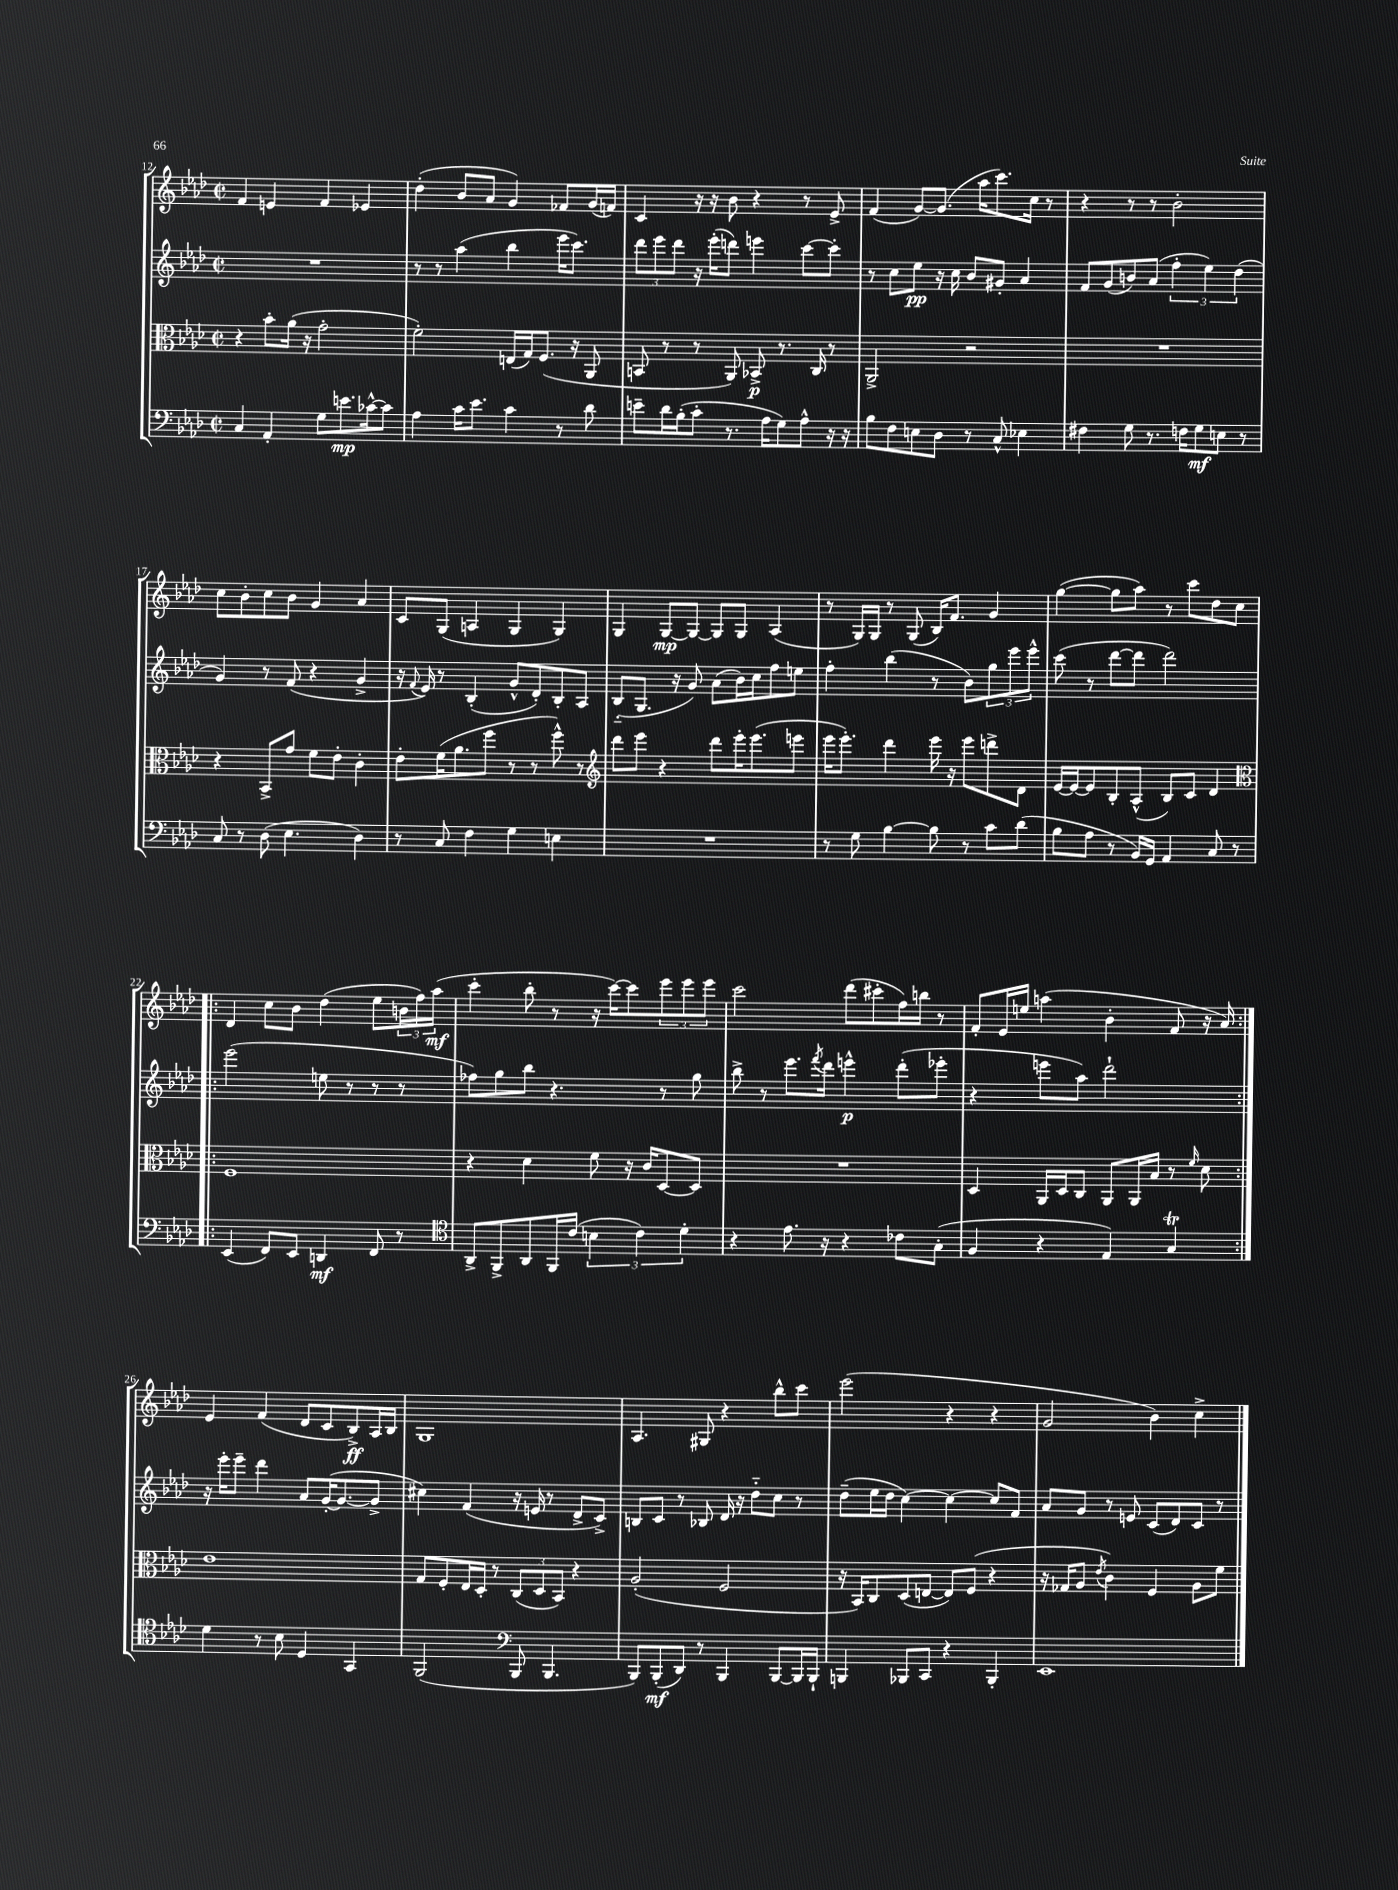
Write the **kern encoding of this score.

**kern	**kern	**kern	**kern
*staff4	*staff3	*staff2	*staff1
*clefF4	*clefC3	*clefG2	*clefG2
*k[b-e-a-d-]	*k[b-e-a-d-]	*k[b-e-a-d-]	*k[b-e-a-d-]
*M2/2	*M2/2	*M2/2	*M2/2
*met(c|)	*met(c|)	*met(c|)	*met(c|)
4C	4r	1r	4f
4AA-'	8b-'	.	4e
.	(16a-	.	.
.	16r	.	.
8G	2g'	.	4f
8.e	.	.	.
.	.	.	4e-
[16c-^^	.	.	.
8c-]	.	.	.
=	=	=	=
4A-	2f')	8r	(4dd-'
.	.	8r	.
16c	.	(4aa-	8b-
8.e-	.	.	.
.	.	.	8a-
4c	(16E	4bb-	4g)
.	16G)	.	.
.	(8.F	.	.
8r	.	16eee-	8f-
.	16r	8.ccc)	.
8d-	8AA-	.	(16g
.	.	.	16f)
=	=	=	=
8e~	8BB	12ddd-	4c
.	.	12eee-	.
16d-	8r	.	.
.	.	12ddd-	.
(16B-'	.	.	.
8c'	8r	16r	16r
.	.	(16eee-'	16r
8.r	8AA-)	8ddd)	8b-
.	8BB-^	4eee	4r
16A-	.	.	.
8G)	8.r	.	.
8A-^^	.	[8ccc	8r
.	16C	.	.
16r	8r	8ccc']	8e-^
16r	.	.	.
=	=	=	=
8B-	2AA-^	8r	(4f
8F	.	8cc	.
8E	.	8ee-	[8g)
8D-	.	16r	(8.g]
.	.	16cc	.
8r	2r	8b-	.
.	.	.	16aa-
8C^^	.	8g#'	8.ccc)
4E-	.	4a-	.
.	.	.	16cc
.	.	.	8r
=	=	=	=
4F#	1r	8f	4r
.	.	(8g	.
8G	.	8b)	8r
8.r	.	(8a-	8r
.	.	6ff'	2b-'
16F	.	.	.
8G	.	.	.
.	.	6ee-)	.
8E	.	.	.
.	.	(6dd-	.
8r	.	.	.
=	=	=	=
8C	4r	4g)	8cc
8r	.	.	8b-'
(8D-	8BB-^	8r	8cc
4.E-	8g	(8f	8b-
.	8f	4r	4g
.	8e-'	.	.
4D-)	4c'	4g^	4a-
=	=	=	=
8r	8e-'	16r	8c
.	.	8qqf	.
.	.	16e-)	.
8C	(16f	8r	(8G
.	8.a-	.	.
4F	.	(4B-'	4A
.	8ff	.	.
4G	8r	8g^^	4G
.	8r	8d-')	.
4E	8ff^^)	8B-'	4G)
.	8r	8A-	.
=	=	=	=
*	*clefG2	*	*
1r	8ddd-	(8B-'~	4G
.	8eee-	8.G	.
.	4r	.	[8G
.	.	16r	.
.	.	8g)	8G_
.	8ddd-	(8a-	8G]
.	16eee-'	16b-)	8G
.	(8.eee-	16cc	.
.	.	8ff	(4A-
.	8eee	8ee	.
=	=	=	=
8r	16eee-	4ff'	8r
.	8.eee-')	.	.
8G	.	.	16G)
.	.	.	16G
[4B-	4ddd-	(4bb-	8r
.	.	.	(8G
8B-]	16eee-	8r	16B-)
.	16r	.	8.f
8r	8eee-	8b-)	.
8c	8ddd^	12gg	4g
.	.	12eee-	.
(8d-	8d-	.	.
.	.	12eee-^^	.
=	=	=	=
8B-	[16e-	(8ccc	([4gg
.	16e-_	.	.
8A-	8e-]	8r	.
8r	8B-'	[8ddd-	8gg]
16BB-)	(8A-^^	8ddd-]	8aa-)
16GG	.	.	.
4AA-	8B-)	2ddd-)	8r
.	8c	.	8ccc
8C	4d-	.	8dd-
8r	.	.	8cc
=!|:	=!|:	=!|:	=!|:
*	*clefC3	*	*
(4EE-	1F	(2eee-	4d-
8FF)	.	.	8cc
8EE-	.	.	8b-
4DD	.	8ee	(4dd-
.	.	8r	.
8FF	.	8r	8ee-
8r	.	8r	24b
.	.	.	24ff)
.	.	.	(24aa-
=	=	=	=
*clefC4	*	*	*
8AA-^	4r	8ff-)	4ccc'
8FF^	.	8gg	.
8AA-	4d-	8bb-	8bb-'
16FF	.	4.r	8r
(16c	.	.	.
6B	8f	.	16r
.	.	.	[16ccc)
.	16r	.	8ccc]
6c)	.	.	.
.	16c	.	.
.	[8D-	8r	12eee-
6d-'	.	.	12eee-
.	8D-]	8gg	.
.	.	.	12eee-
=	=	=	=
4r	1r	8bb-^	2ccc
.	.	8r	.
8.e-	.	8.eee-	.
.	.	8qfff	.
16r	.	16ddd-	.
4r	.	4eee^^	(8ddd-
.	.	.	8ccc#'
8c-	.	(8ddd-'	16ff)
.	.	.	16bb
(8G'	.	8eee-'	8r
=	=	=	=
4F	4D-	4r	8f'
.	.	.	16e-
.	.	.	16ee
4r	16AA-	8eee	(4aa
.	16D-	.	.
.	8C	8aa-)	.
4E-)	8AA-	2ddd-`	4b-'
.	16AA-	.	.
.	16B-	.	.
4G	8r	.	8f
.	16qqf	.	.
.	8d-	.	16r
.	.	.	16a-)
=:|!	=:|!	=:|!	=:|!
4d-	1e-	16r	4e-
.	.	16eee-'	.
.	.	8eee-~	.
8r	.	4ddd-	(4f
8B-	.	.	.
4D-	.	8a-	8d-
.	.	([16g'	8c
.	.	8.g_	.
4GG	.	.	8B-^)
.	.	8g^]	16A-
.	.	.	16B-
=	=	=	=
(2FF	8G	4cc#)	1G
.	8F'	.	.
.	16E-	(4f	.
.	16D-'	.	.
.	8r	.	.
*clefF4	*	*	*
8BBB-	(12C	16r	.
.	.	16e	.
.	12D-	.	.
4.BBB-	.	8r	.
.	12BB-)	.	.
.	4r	8d-^	.
.	.	8c^)	.
=	=	=	=
8BBB-)	(2A-'	8B	4.A-
(8BBB-'	.	8c	.
8DD-)	.	8r	.
8r	.	8B-	8G#
4BBB-	2F	16d-	4r
.	.	16r	.
.	.	8dd-'~	.
[8BBB-	.	8cc	8bb-^^
16BBB-]	.	8r	8ccc
16BBB-`	.	.	.
=	=	=	=
4BBB	16r	(8dd-~	(2eee-
.	16BB-)	.	.
.	8C	16ee-	.
.	.	16dd-	.
8BBB-	(8D-	[4cc)	.
8CC	[8E	.	.
4r	8E])	4cc_	4r
.	(8F	.	.
4BBB-'	4r	8cc]	4r
.	.	8f	.
=	=	=	=
1EE-	16r	8a-	2g
.	16G-	.	.
.	8A-	8g	.
.	8qe-	.	.
.	4c)	8r	.
.	.	8e	.
.	4F	(8c	4b-)
.	.	8d-)	.
.	8A-	8c	4cc^
.	8f	8r	.
==	==	==	==
*-	*-	*-	*-
